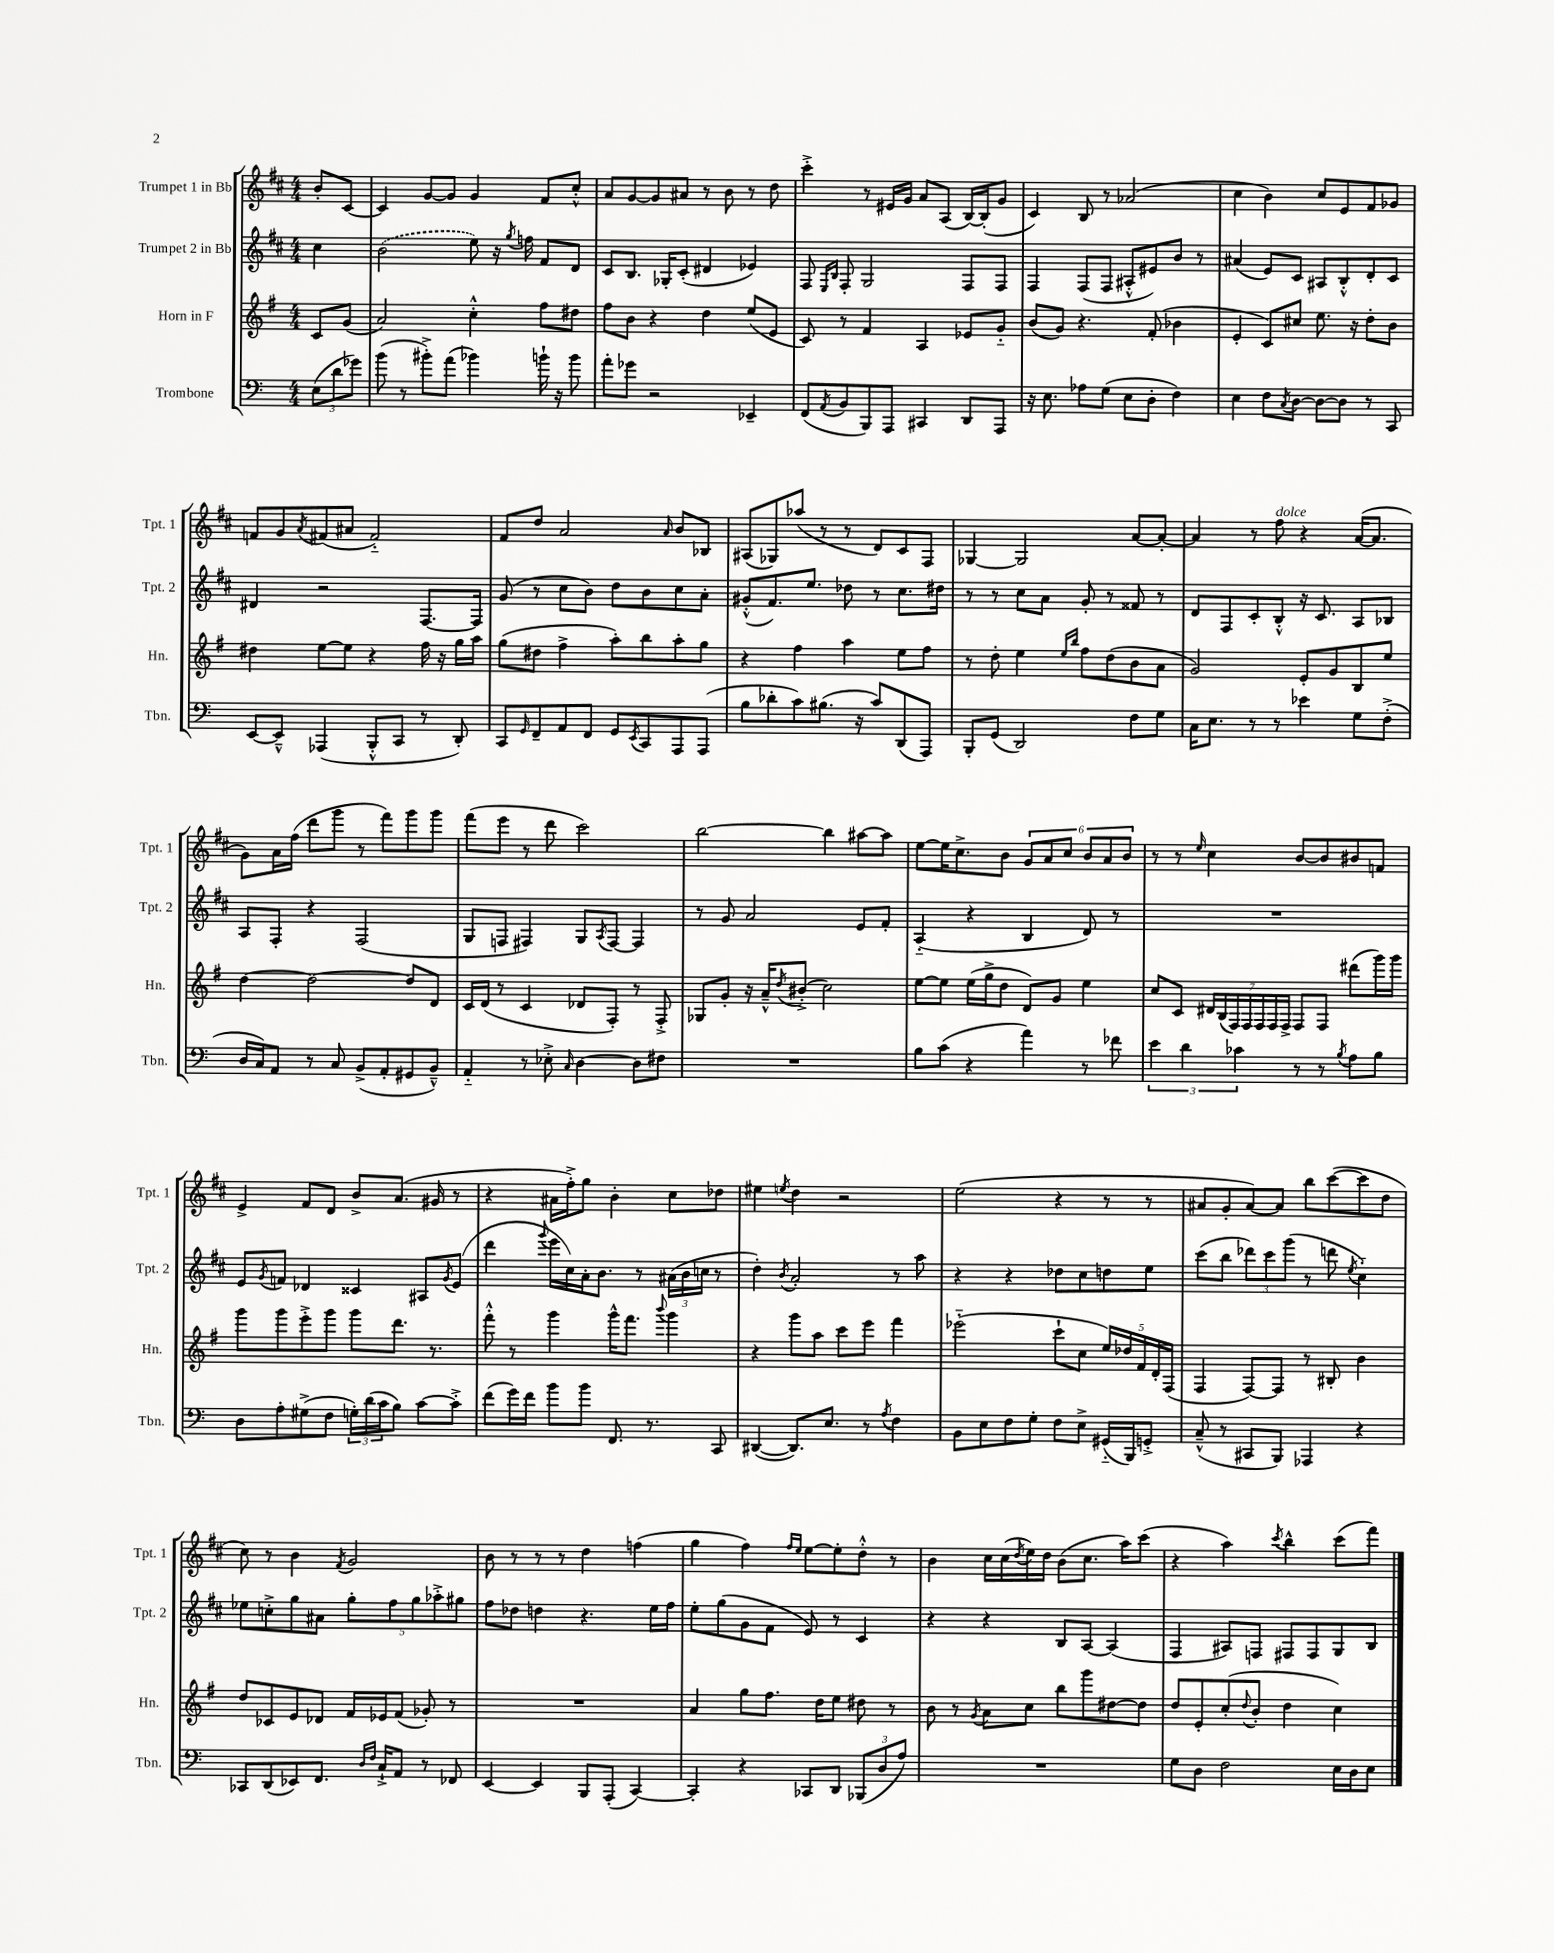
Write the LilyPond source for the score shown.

<<
\new StaffGroup <<
\new Staff = "s0" \with { instrumentName = "Trumpet 1 in Bb" shortInstrumentName = "Tpt. 1" } {
    \clef treble \key d \major \numericTimeSignature \time 4/4 \partial 4
    b'8-. cis'8~ |
    cis'4 g'8~ g'8 g'4 fis'8 cis''8-.-^ |
    a'8 g'8~ g'8 ais'8 r8 b'8 r8 d''8 |
    cis'''4-.-> r8 eis'16 g'16 a'8 a8( b16~) b16-.( g'8 |
    cis'4) b8 r8 aes'2( |
    cis''4 b'4) cis''8 e'8 fis'8 ges'8 |
    f'8 g'8 \acciaccatura { a'8 } fis'8( ais'8 fis'2-_) |
    fis'8 d''8 a'2 \grace { a'16 } b'8 bes8 |
    ais8( ges8) aes''8( r8 r8 d'8) cis'8 fis8 |
    ges4~ ges2 a'8~ a'8~-. |
    a'4 r8 fis''8^\markup { \italic "dolce" } r4 a'16~( a'8. |
    g'8) a'16 fis''16( d'''8 g'''8 r8 fis'''8) g'''8 g'''8 |
    fis'''8( e'''8 r8 d'''8 cis'''2) |
    b''2~ b''4 ais''8~ ais''8 |
    e''8~ e''16 cis''8.-> b'8 \tuplet 6/4 { g'8 a'8 cis''8 b'8 a'8 b'8 } |
    r8 r8 \grace { e''16 } cis''4 b'8~ b'8 bis'8 f'8 |
    e'4-> fis'8 d'8 b'8-> a'8.( gis'16 r8 |
    r4 ais'16 fis''16-.->) g''8 b'4-. cis''8 des''8 |
    eis''4 \acciaccatura { e''8 } d''4 r2 |
    e''2( r4 r8 r8 |
    ais'8 g'8-. ais'8~) ais'8 b''8 cis'''8~( cis'''8 d''8 |
    cis''8) r8 b'4 \acciaccatura { fis'8 } g'2 |
    b'8 r8 r8 r8 d''4 f''4( |
    g''4 fis''4) \grace { fis''16 e''16 } e''8~ e''8-. d''8-.-^ r8 |
    b'4 cis''16 cis''16( \acciaccatura { d''8 } e''16) d''16 b'8( cis''8. a''16) cis'''8( |
    r4 a''4) \acciaccatura { cis'''8 } b''4-^ cis'''8( fis'''8) \bar "|." |
}
\new Staff = "s1" \with { instrumentName = "Trumpet 2 in Bb" shortInstrumentName = "Tpt. 2" } {
    \clef treble \key d \major \numericTimeSignature \time 4/4 \partial 4
    cis''4 |
    \once \slurDashed b'2( e''8) r16 \acciaccatura { g''8 } f''16 fis'8 d'8 |
    cis'8 b8. ges16-. cis'8-.( dis'4 ees'4) |
    fis8 \grace { e16 b16 } fis8-. g2 fis8 fis8 |
    fis4 fis8( fis8 ais8-.-^ eis'8) b'8 r8 |
    ais'4( e'8) cis'8 ais8 b8-.-^ d'8-. cis'8 |
    dis'4 r2 fis8.~ fis16 |
    g'8( r8 cis''8 b'8) d''8 b'8 cis''8 a'8-. |
    gis'8-.-^( fis'8.) e''8. des''8 r8 cis''8. dis''16 |
    r8 r8 cis''8 a'8 g'8-. r8 fisis'8 r8 |
    d'8 fis8 cis'8-. b8-.-^ r16 cis'8. a8 bes8 |
    a8 fis8-. r4 fis2( |
    g8 f8 fis4) g8 \acciaccatura { a8 } fis8~ fis4 |
    r8 g'8 a'2 e'8 fis'8-. |
    a4-_( r4 b4 d'8) r8 |
    R1 |
    e'8 \acciaccatura { g'8 } f'8 des'4 cisis'4 ais8 \acciaccatura { g'8 } e'8( |
    d'''4 \appoggiatura { g'''8 } e'''16 cis''16) a'16-. b'8. r8 \tuplet 3/2 { ais'16( b'16 c''16 } r8 |
    d''4-.) \acciaccatura { b'8 } a'2-. r8 a''8 |
    r4 r4 des''8 cis''8 d''8 e''8 |
    cis'''8( b''8 \tuplet 3/2 { des'''8) cis'''8 g'''8( } r8 d'''8 \acciaccatura { e''8 } cis''4-_) |
    ees''8 c''8-.-> g''8 ais'8 \tuplet 5/4 { g''8-. fis''8 g''8 aes''8-.-> gis''8 } |
    fis''8 des''8 d''4 r4. e''16 fis''16 |
    e''8-. g''8( g'8 fis'8 e'8) r8 cis'4 |
    r4 r4 b8 a8~ a4( |
    fis4 ais8) f8 fis8 fis8 g8 b8 \bar "|." |
}
\new Staff = "s2" \with { instrumentName = "Horn in F" shortInstrumentName = "Hn." } {
    \clef treble \key g \major \numericTimeSignature \time 4/4 \partial 4
    c'8 g'8( |
    a'2) c''4-.-^ fis''8 dis''8 |
    fis''8 b'8 r4 d''4 e''8( e'8 |
    c'8) r8 fis'4 a4 ees'8 g'8-_ |
    b'8( g'8) r4. fis'8-.( bes'4 |
    e'4-. c'8) cis''8 e''8. r16 d''8-. b'8 |
    dis''4 e''8~ e''8 r4 fis''16 r16 g''16 a''16 |
    g''8( dis''8 fis''4-> a''8-.) b''8 a''8-. g''8 |
    r4 fis''4 a''4 e''8 fis''8 |
    r8 d''8-. e''4 \grace { e''16 b''16 } fis''8 d''8( b'8 a'8 |
    g'2) e'8-. g'8 b8 e''8 |
    d''4~ d''2~ d''8 d'8 |
    c'16 d'16( r8 c'4 des'8 fis8-.) r8 fis8-.-> |
    ges8 g'8-. r16 a'16---^ \acciaccatura { d''8 } bis'8-.->( c''2) |
    e''8~ e''8 e''16( g''16-> d''8 d'8) g'8 e''4 |
    c''8 c'8 \tuplet 7/4 { dis'16 b16( fis16) fis16 fis16 fis16 fis16-> } fis8 fis8 dis'''8( g'''16) g'''16 |
    g'''8 g'''8 e'''8-.-> g'''8 g'''8 d'''8. r8. |
    fis'''8-.-^ r8 g'''4 g'''16-^ fis'''8. \appoggiatura { b'''8 } g'''4 |
    r4 g'''8 a''8 c'''8 e'''8 fis'''4 |
    ees'''2-_( c'''8-! c''8 \tuplet 5/4 { e''16) des''16 fis'16 d'16-. fis16( } |
    fis4 fis8~) fis8 r8 bis8-. b'4 |
    d''8 ces'8 e'8 des'8 fis'16 ees'16 fis'8( ges'8-.) r8 |
    R1 |
    a'4 g''8 fis''8. d''16 e''8 dis''8 r8 |
    b'8 r8 \acciaccatura { g'8 } a'8 c''8 b''8 g'''8 dis''8~ dis''8 |
    d''8 e'8-. c''8-.( \appoggiatura { d''8 } b'8-. d''4 c''4) \bar "|." |
}
\new Staff = "s3" \with { instrumentName = "Trombone" shortInstrumentName = "Tbn." } {
    \clef bass \key c \major \numericTimeSignature \time 4/4 \partial 4
    \tuplet 3/2 { e8( d'8 ges'8) } |
    b'8( r8 bis'8-.->) a'8( bes'4) b'16-! r16 b'8 |
    a'8-. ges'8 r2 ees,4-- |
    f,8( \acciaccatura { a,8 } b,8 b,,8) a,,8 cis,4 d,8 a,,8 |
    r16 e8. aes8 g8( e8 d8-. f4) |
    e4 f8 \acciaccatura { c8 } d8~ d8~ d8 r8 c,8 |
    e,8~ e,8---^ aes,,4( b,,8-.-^ c,8 r8 d,8-.) |
    c,8 \grace { g,16 } f,8-- a,8 f,8 g,8 \acciaccatura { e,8 } c,8 a,,8 a,,8( |
    b8 des'8-. c'8) bis8.( r16 c'8) d,8( a,,8) |
    b,,8-. g,8( d,2) f8 g8 |
    c16 e8. r8 r8 ees'4 g8 f8-.->( |
    d16 c16) a,8 r8 c8 b,8->( a,8-. gis,8 b,8---^) |
    a,4-_ r8 ees8-.-> \grace { c16 } d4~ d8 fis8 |
    R1 |
    b8 c'8( r4 a'4) r8 fes'8 |
    \tuplet 3/2 { e'4 d'4 ces'4 } r8 r8 \acciaccatura { b8 } a8 b8 |
    d8 a8-. gis8->( f8 \tuplet 3/2 { g16-.) d'16( c'16 } b8) c'8~ c'8-.-> |
    f'8( g'16) f'16 b'8 b'8 f,8. r8. c,8 |
    dis,4~( dis,8.) e8. r8 \acciaccatura { a8 } f4 |
    b,8 e8 f8 g8-. f8 e8-> gis,16-_( b,,16) g,8-.-> |
    c8---^( r8 cis,8 b,,8) aes,,4 r4 |
    ces,8 d,8( ees,8) f,8. \grace { d16 f16 } c16-!-> a,8 r8 fes,8 |
    e,4~ e,4 b,,8 a,,8-.( c,4~) |
    c,4-. r4 ces,8 d,8 \tuplet 3/2 { bes,,8( d8 a8) } |
    R1 |
    g8 d8 f2 e16 d16 e8 \bar "|." |
}
>>
>>
\layout { \context { \Score \remove "Bar_number_engraver" } }
